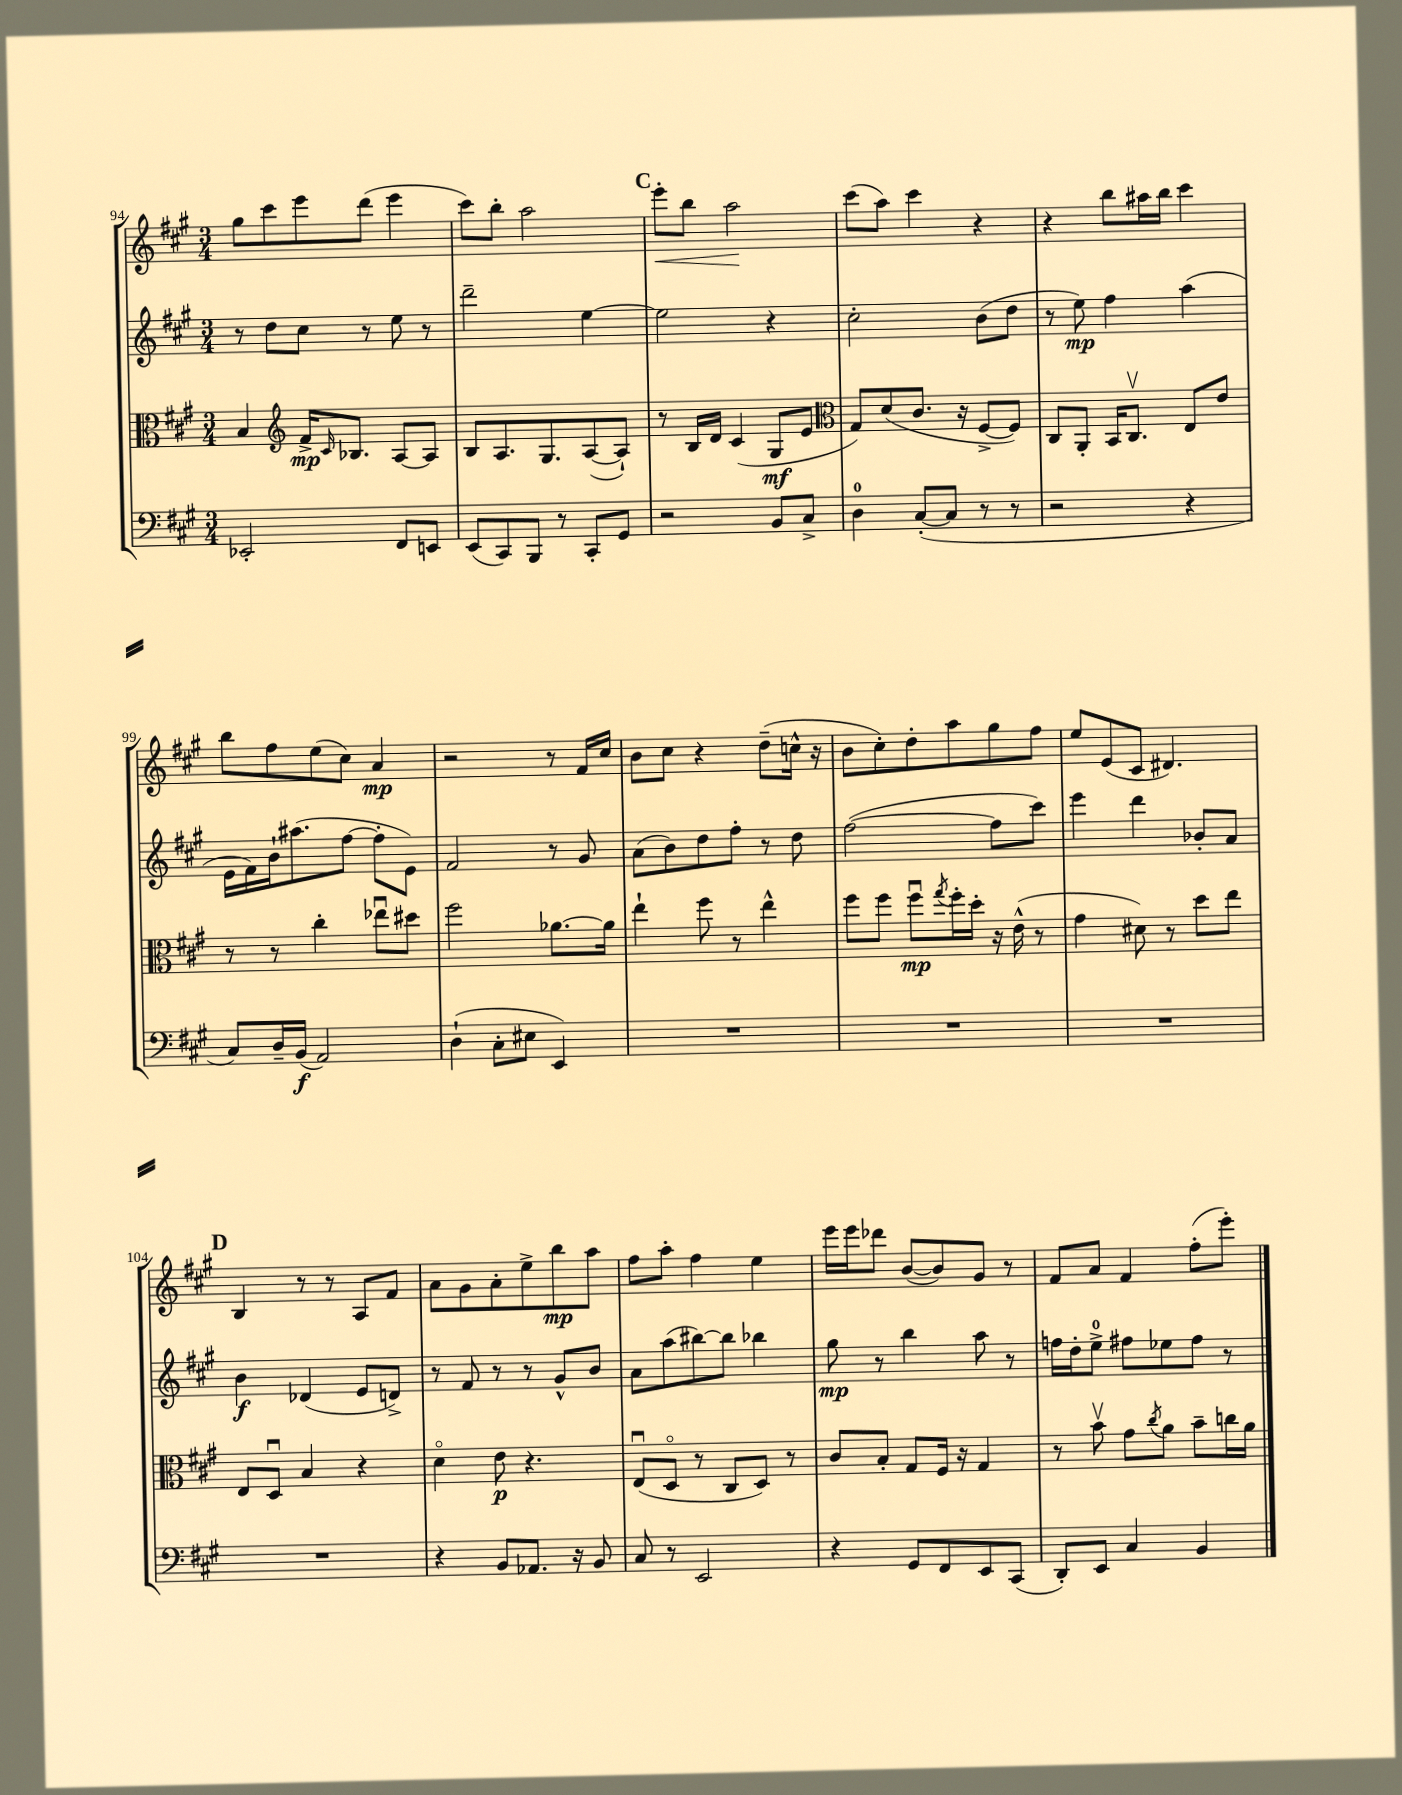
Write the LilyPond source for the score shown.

<<
\new StaffGroup <<
\new Staff = "s0" {
    \clef treble \key a \major \numericTimeSignature \time 3/4
    gis''8 cis'''8 e'''8 d'''8( e'''4 |
    cis'''8) b''8-. a''2 |
    \mark \markup { \bold "C" } e'''8-.\< b''8 a''2\! |
    cis'''8( a''8) cis'''4 r4 |
    r4 b''8 ais''16 b''16 cis'''4 |
    b''8 fis''8 e''8( cis''8) a'4\mp |
    r2 r8 fis'16 cis''16 |
    b'8 cis''8 r4 d''8--( c''16-^ r16 |
    b'8 cis''8-.) d''8-. a''8 gis''8 fis''8 |
    e''8 e'8( cis'8 dis'4.) |
    \mark \markup { \bold "D" } b4 r8 r8 a8 fis'8 |
    a'8 gis'8 a'8-. e''8-> b''8\mp a''8 |
    fis''8 a''8-. fis''4 e''4 |
    e'''16 e'''16 des'''8 b'8~( b'8) gis'8 r8 |
    fis'8 a'8 fis'4 fis''8-.( e'''8-.) \bar "|." |
}
\new Staff = "s1" {
    \clef treble \key a \major \numericTimeSignature \time 3/4
    r8 d''8 cis''8 r8 e''8 r8 |
    d'''2-- e''4~ |
    \mark \markup { \bold "C" } e''2 r4 |
    cis''2-. b'8( d''8 |
    r8 e''8\mp) fis''4 a''4( |
    e'16 fis'16) b'16-! ais''8.( fis''8~ fis''8-. e'8) |
    fis'2 r8 gis'8 |
    a'8( b'8) d''8 fis''8-. r8 d''8 |
    fis''2~( fis''8 cis'''8) |
    e'''4 d'''4 bes'8-. a'8 |
    \mark \markup { \bold "D" } b'4\f des'4( e'8 d'8->) |
    r8 fis'8 r8 r8 gis'8-^ b'8 |
    a'8 a''8( bis''8~) bis''8 bes''4 |
    gis''8\mp r8 b''4 a''8 r8 |
    f''16 d''16-. e''8-0-> fis''8 ees''8 fis''8 r8 \bar "|." |
}
\new Staff = "s2" {
    \clef alto \key a \major \numericTimeSignature \time 3/4
    b4 \clef treble fis'16->\mp \grace { cis'16 } bes8. a8~ a8 |
    b8 a8. gis8. a8~( a8-!) |
    \mark \markup { \bold "C" } r8 b16 d'16 cis'4( gis8\mf e'8 |
    \clef alto gis8) d'8( cis'8. r16 fis8~-> fis8) |
    cis8 a,8-. b,16 cis8.\upbow e8 e'8 |
    r8 r8 cis''4-. ees''8\downbow dis''8 |
    fis''2 aes'8.~ aes'16 |
    e''4-! fis''8 r8 e''4-^ |
    fis''8 fis''8 fis''8\downbow\mp \acciaccatura { gis''8 } fis''16-. d''16-. r16 e'16-^( r8 |
    gis'4 dis'8) r8 d''8 e''8 |
    \mark \markup { \bold "D" } e8 d8\downbow b4 r4 |
    d'4\flageolet e'8\p r4. |
    e8\downbow( d8\flageolet r8 cis8 d8) r8 |
    cis'8 b8-. gis8 fis16 r16 gis4 |
    r8 b'8\upbow gis'8 \acciaccatura { cis''8 } a'8 b'8-- c''16 a'16 \bar "|." |
}
\new Staff = "s3" {
    \clef bass \key a \major \numericTimeSignature \time 3/4
    ees,2-. fis,8 e,8 |
    e,8( cis,8) b,,8 r8 cis,8-. gis,8 |
    \mark \markup { \bold "C" } r2 b,8 cis8-> |
    d4-0 cis8~-.( cis8 r8 r8 |
    r2 r4 |
    cis8) d16-- b,16\f( a,2) |
    d4-!( cis8-. eis8 e,4) |
    R2. |
    R2. |
    R2. |
    \mark \markup { \bold "D" } R2. |
    r4 b,8 aes,8. r16 b,8 |
    cis8 r8 e,2 |
    r4 gis,8 fis,8 e,8 cis,8( |
    d,8-.) e,8 cis4 b,4 \bar "|." |
}
>>
>>
\layout { \context { \Score currentBarNumber = #94 } }
